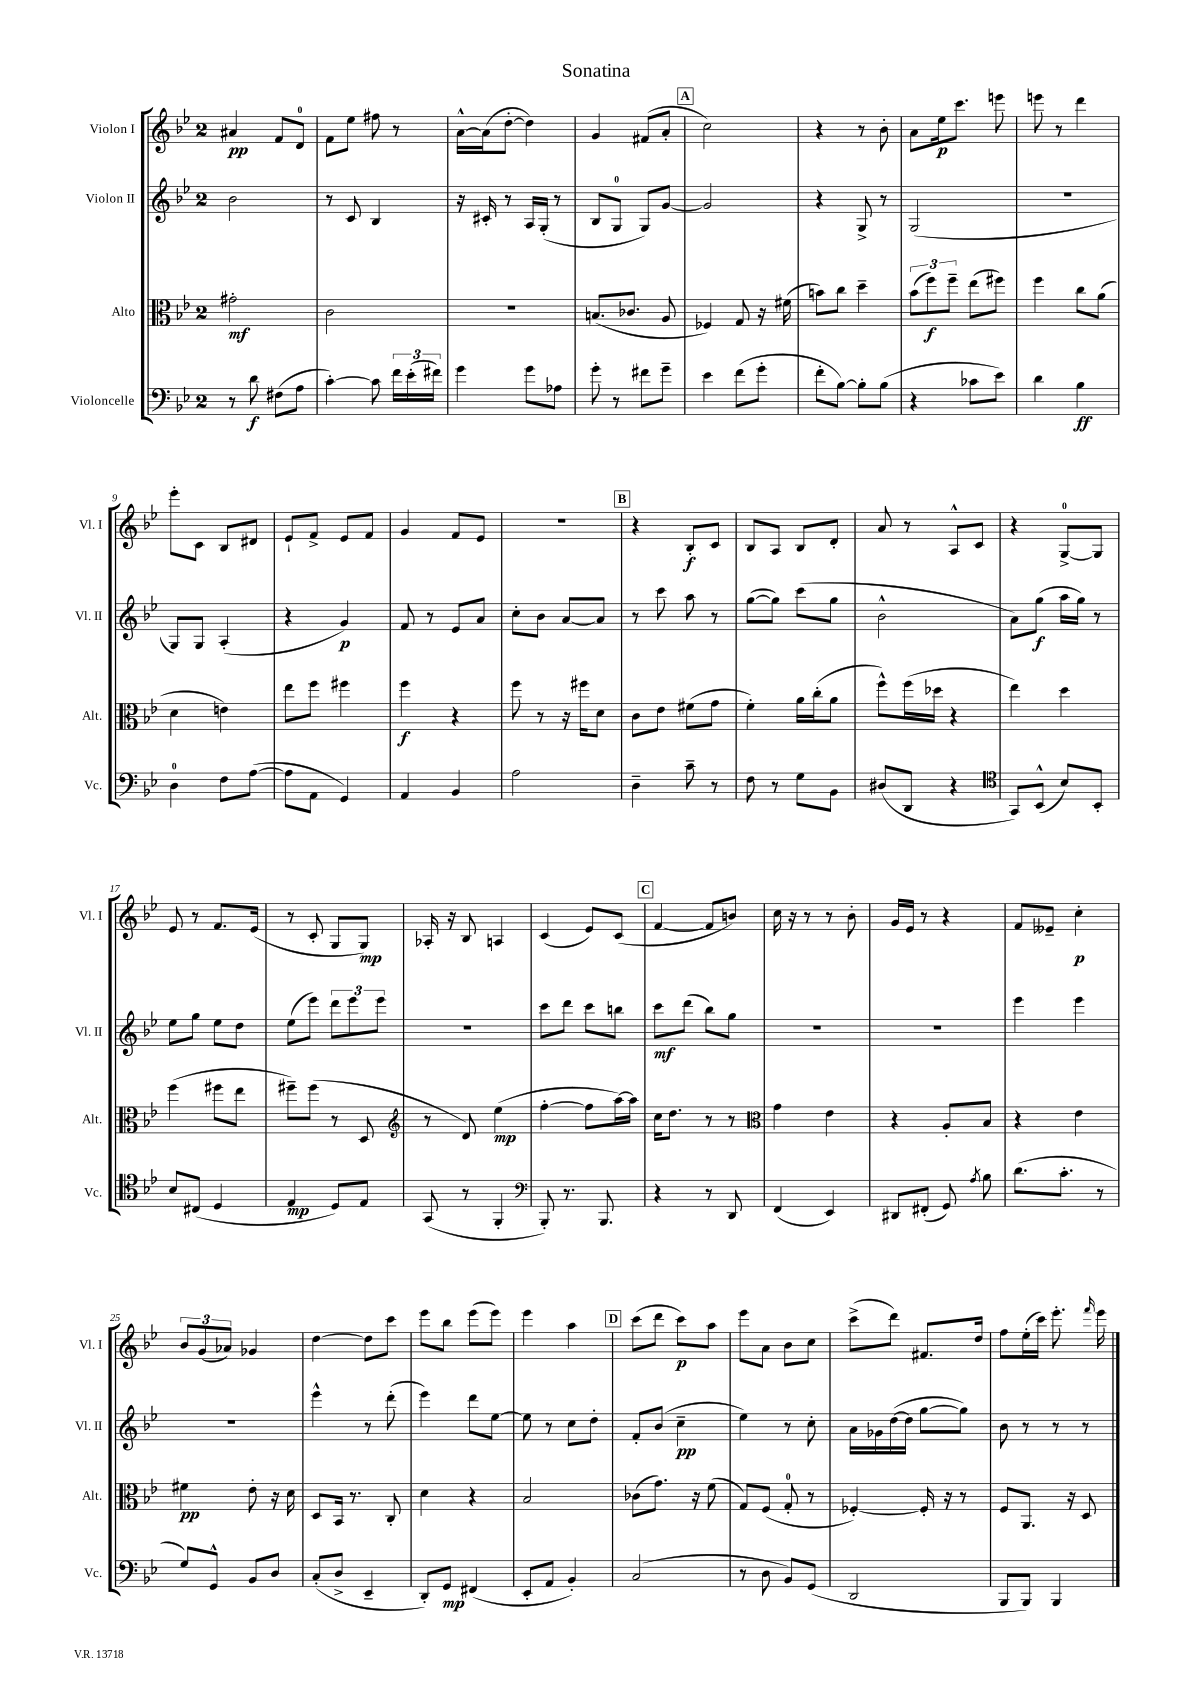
\header { title = "Sonatina" }
<<
\new StaffGroup <<
\new Staff = "s0" \with { instrumentName = "Violon I" shortInstrumentName = "Vl. I" } {
    \clef treble \key bes \major \once \override Staff.TimeSignature.style = #'single-digit \time 2/4
    \autoBeamOff ais'4\pp f'8[ d'8]-0 |
    f'8[ ees''8] fis''8 r8 |
    a'16[~-^ a'16( d''8]~-. d''4) |
    g'4 fis'8[( a'8]-. |
    \mark \markup { \box "A" } c''2) |
    r4 r8 bes'8-. |
    a'8[ ees''16\p c'''8.] e'''8 |
    e'''8 r8 d'''4 |
    ees'''8[-. c'8] bes8[ dis'8] |
    ees'8[-! f'8]-> ees'8[ f'8] |
    g'4 f'8[ ees'8] |
    r2 |
    \mark \markup { \box "B" } r4 bes8[-.\f c'8] |
    bes8[ a8] bes8[ d'8]-. |
    a'8 r8 a8[-^ c'8] |
    r4 g8[-0~-> g8] |
    ees'8 r8 f'8.[ ees'16]( |
    r8 c'8-. g8[ g8]\mp) |
    aes16-. r16 bes8 a4 |
    c'4( ees'8[) c'8]( |
    \mark \markup { \box "C" } f'4~ f'8[ b'8]) |
    c''16 r16 r8 r8 bes'8-. |
    g'16[ ees'16] r8 r4 |
    f'8[ eeses'8]-- c''4-.\p |
    \tuplet 3/2 { bes'8[ g'8( aes'8]) } ges'4 |
    d''4~ d''8[ c'''8] |
    ees'''8[ bes''8] ees'''8[( ees'''8]) |
    ees'''4 a''4 |
    \mark \markup { \box "D" } c'''8[( d'''8] c'''8[\p) a''8] |
    ees'''8[ a'8] bes'8[ c''8] |
    c'''8[->( d'''8]) fis'8.[ d''16] |
    f''8[ ees''16-.( c'''16]) ees'''8.-. \grace { f'''16 } ees'''16 \bar "|." |
}
\new Staff = "s1" \with { instrumentName = "Violon II" shortInstrumentName = "Vl. II" } {
    \clef treble \key bes \major \once \override Staff.TimeSignature.style = #'single-digit \time 2/4
    \autoBeamOff bes'2 |
    r8 c'8 bes4 |
    r16 cis'16-. r8 a16[ g16]-.( r8 |
    bes8[ g8]-0 g8[) g'8]~ |
    \mark \markup { \box "A" } g'2 |
    r4 g8-> r8 |
    g2( |
    R2 |
    g8[) g8] a4-.( |
    r4 g'4\p) |
    f'8 r8 ees'8[ a'8] |
    c''8[-. bes'8] a'8[~ a'8] |
    \mark \markup { \box "B" } r8 c'''8 a''8 r8 |
    g''8[~( g''8]) c'''8[( g''8] |
    bes'2-^ |
    a'8[) g''8]\f( a''16[ g''16]) r8 |
    ees''8[ g''8] ees''8[ d''8] |
    ees''8[( ees'''8]) \tuplet 3/2 { d'''8[ ees'''8 ees'''8] } |
    R2 |
    c'''8[ d'''8] c'''8[ b''8] |
    \mark \markup { \box "C" } c'''8[\mf d'''8]( bes''8[) g''8] |
    R2 |
    R2 |
    ees'''4 ees'''4 |
    R2 |
    ees'''4-^ r8 d'''8-.( |
    ees'''4) d'''8[ ees''8]~ |
    ees''8 r8 c''8[ d''8]-. |
    \mark \markup { \box "D" } f'8[-. bes'8]( c''4--\pp |
    ees''4) r8 c''8-. |
    a'16[ ges'16 d''16~( d''16] g''8[~ g''8]) |
    bes'8 r8 r8 r8 \bar "|." |
}
\new Staff = "s2" \with { instrumentName = "Alto" shortInstrumentName = "Alt." } {
    \clef alto \key bes \major \once \override Staff.TimeSignature.style = #'single-digit \time 2/4
    \autoBeamOff gis'2-.\mf |
    c'2 |
    r2 |
    b8.[( ces'8.] a8 |
    \mark \markup { \box "A" } fes4) g8 r16 fis'16( |
    b'8[) c''8] d''4-- |
    \tuplet 3/2 { bes'8[( f''8\f) f''8]-- } ees''8[( fis''8]) |
    f''4 c''8[ a'8]( |
    d'4 e'4) |
    ees''8[ f''8] fis''4 |
    f''4\f r4 |
    f''8 r8 r16 fis''16[ d'8] |
    \mark \markup { \box "B" } c'8[ ees'8] fis'8[( g'8] |
    f'4-.) a'16[ c''16-.( a'8] |
    f''8[-^) f''16( des''16] r4 |
    ees''4) d''4 |
    f''4( fis''8[ ees''8] |
    fis''8[--) fis''8]( r8 d8 |
    \clef treble r8 d'8) ees''4\mp( |
    f''4~-. f''8[ a''16~) a''16] |
    \mark \markup { \box "C" } c''16[ d''8.] r8 r8 |
    \clef alto g'4 ees'4 |
    r4 a8[-. bes8] |
    r4 ees'4 |
    fis'4\pp ees'8-. r16 d'16 |
    d8[ bes,16] r8. c8-. |
    d'4 r4 |
    bes2 |
    \mark \markup { \box "D" } ces'8[( g'8.]) r16 f'8( |
    g8[) f8]( g8-0-. r8 |
    fes4~-.) fes16-. r16 r8 |
    f8[ a,8.] r16 d8 \bar "|." |
}
\new Staff = "s3" \with { instrumentName = "Violoncelle" shortInstrumentName = "Vc." } {
    \clef bass \key bes \major \once \override Staff.TimeSignature.style = #'single-digit \time 2/4
    \autoBeamOff r8 d'8\f fis8[( a8] |
    c'4~-.) c'8 \tuplet 3/2 { f'16[ ees'16-.( fis'16]) } |
    g'4 g'8[ aes8] |
    g'8-. r8 fis'8[ g'8]-- |
    \mark \markup { \box "A" } ees'4 f'8[( g'8]-. |
    f'8[-. bes8]~) bes8[-. bes8]( |
    r4 ces'8[ ees'8]) |
    d'4 bes4\ff |
    d4-0 f8[ a8]~( |
    a8[ a,8] g,4) |
    a,4 bes,4 |
    a2 |
    \mark \markup { \box "B" } d4-- c'8-- r8 |
    f8 r8 g8[ bes,8] |
    dis8[( d,8] r4 |
    \clef tenor g,8[) bes,8]-^( bes8[) bes,8]-. |
    bes8[ cis8]( d4 |
    ees4\mp d8[) ees8] |
    g,8( r8 f,4-. |
    \clef bass bes,,8-.) r8. bes,,8. |
    \mark \markup { \box "C" } r4 r8 d,8 |
    f,4( ees,4) |
    dis,8[ fis,8]-.( g,8) \acciaccatura { a8 } bes8 |
    d'8.[( c'8.]-. r8 |
    g8[) g,8]-^ bes,8[ d8] |
    c8[-.( d8]-> ees,4-- |
    d,8[-.) g,8]\mp fis,4( |
    ees,8[-. a,8] bes,4-.) |
    \mark \markup { \box "D" } c2( |
    r8 d8 bes,8[) g,8]( |
    d,2 |
    bes,,8[ bes,,8]) bes,,4 \bar "|." |
}
>>
>>
